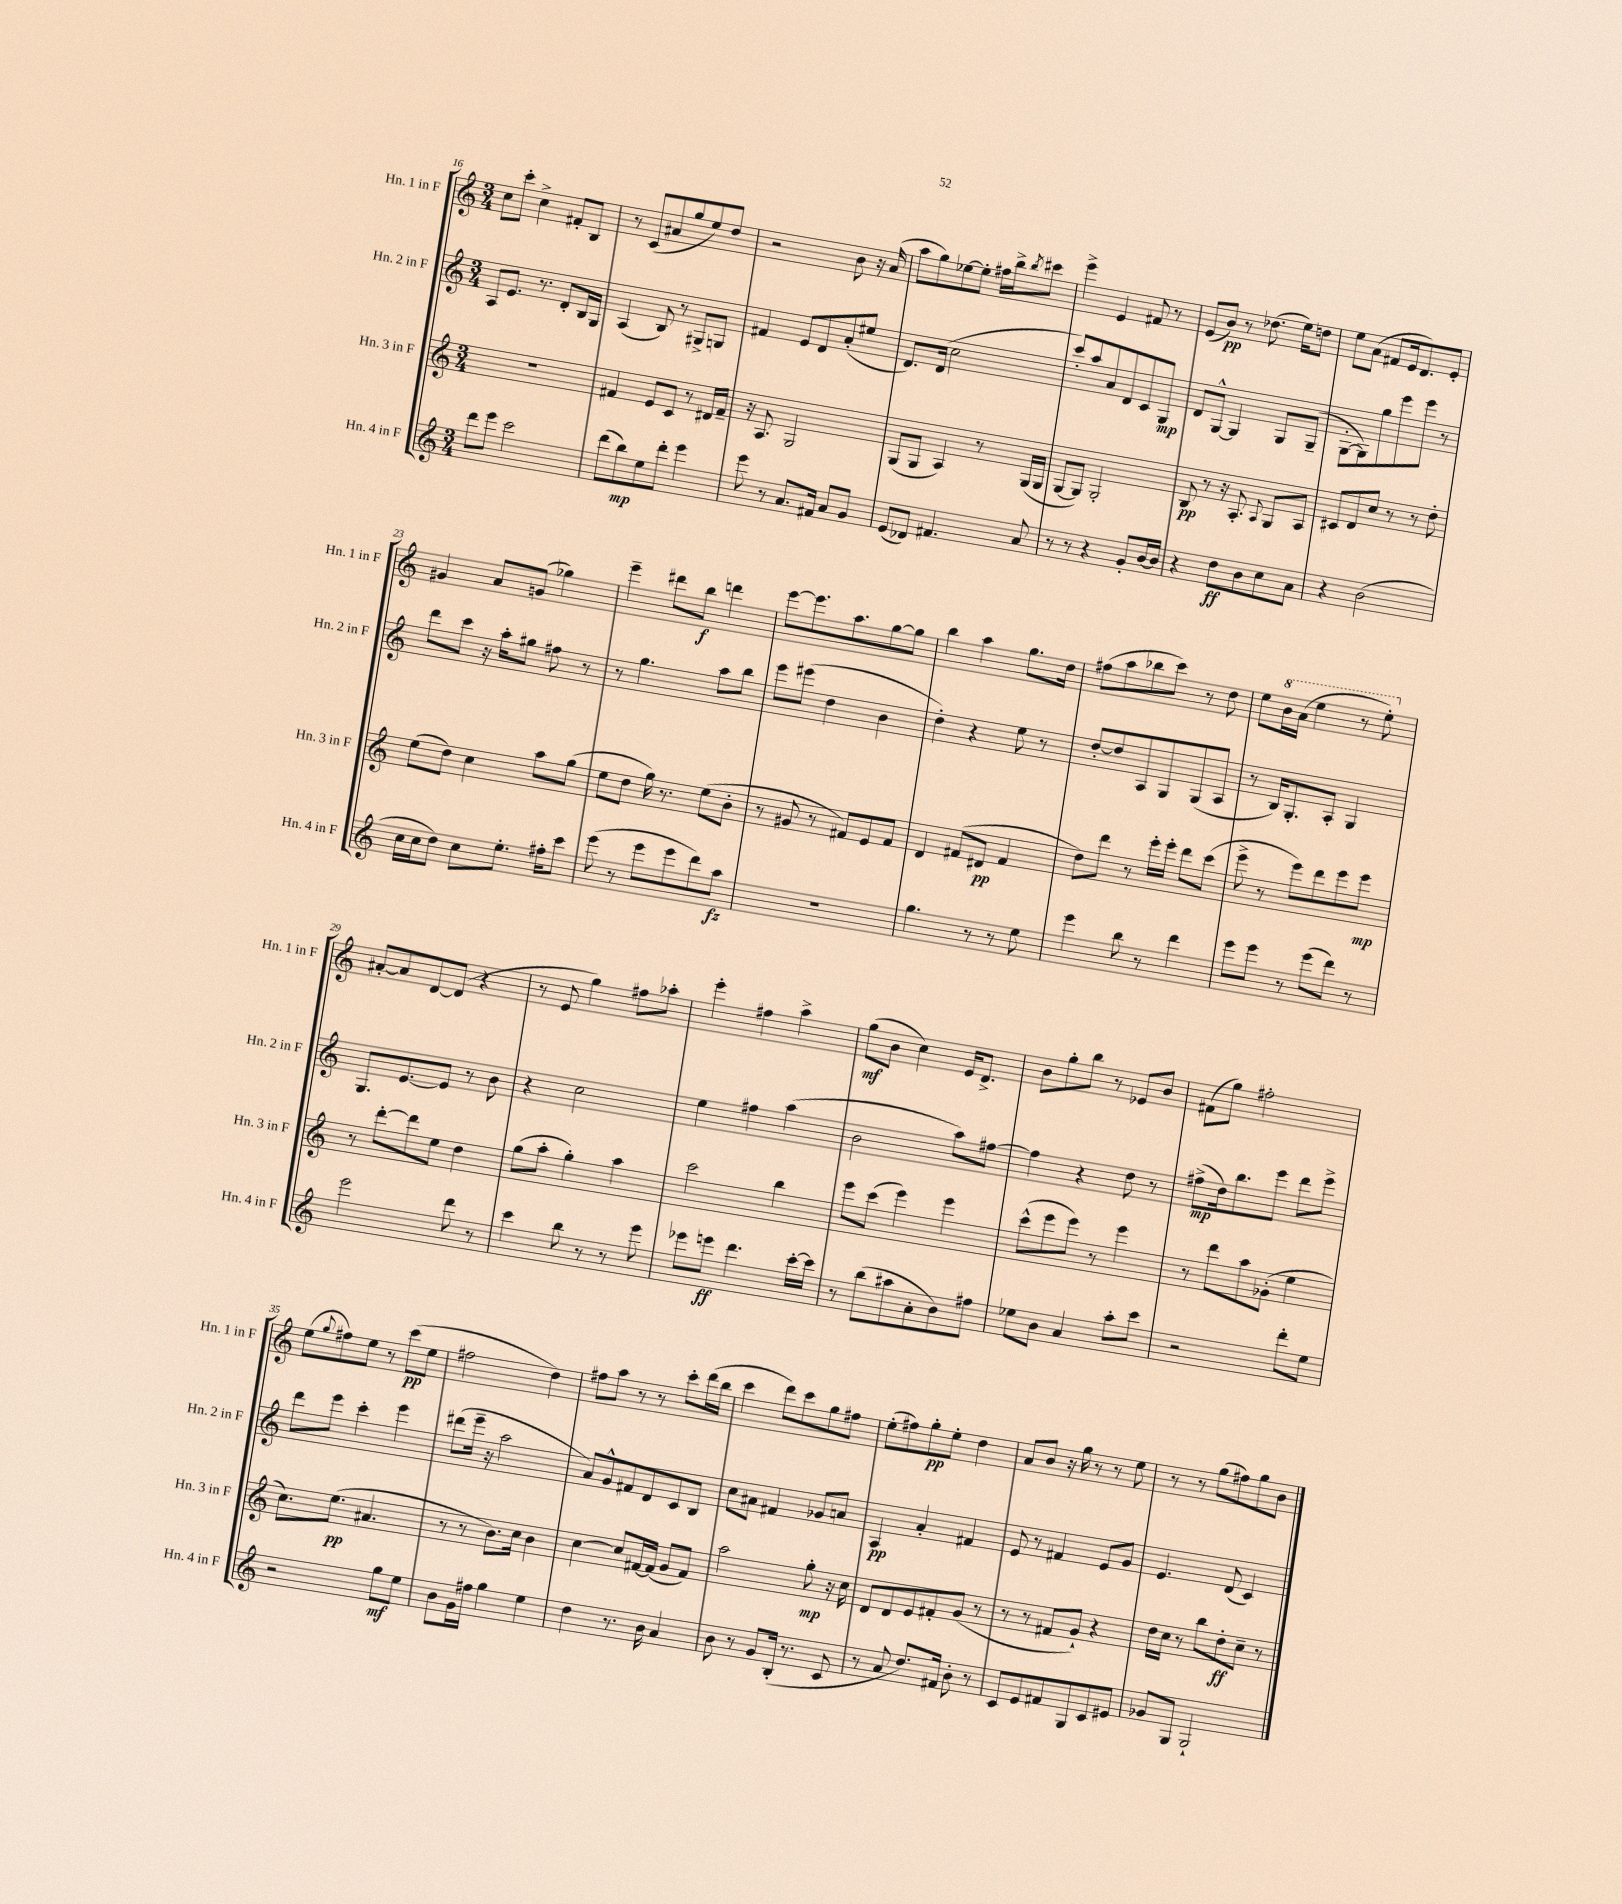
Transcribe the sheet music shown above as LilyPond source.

<<
\new StaffGroup <<
\new Staff = "s0" \with { instrumentName = "Hn. 1 in F" shortInstrumentName = "Hn. 1 in F" } {
    \clef treble \key c \major \numericTimeSignature \time 3/4
    c''8 c'''8-. c''4-> fis'8-. b8 |
    r8 c'8( ais'8 g''8 e''8) d''8 |
    r2 b'8 r16 a'16( |
    a''8 g''8) ees''8~ ees''8-. fis''16 b''16-> \acciaccatura { b''8 } cis'''8 |
    e'''4-> e'4 fis'8 r8 |
    e'8( b'8\pp) r8 des''8.( e''16) d''8 |
    e''8 a'8( fis'8 e'16 d'8.) e'8-. |
    gis'4 a'8 g'8( ges''4) |
    e'''4-- dis'''8 b''8\f d'''4 |
    e'''8~ e'''8. a''8. g''8~ g''8 |
    b''4 a''4 g''8. d''16 |
    fis''8( a''8 bes''8 c'''8) r8 d''8 |
    e''8 \ottava #1 b''16 a''16( e'''4 r8 e'''8-.) \ottava #0 |
    ais'8~-. ais'8 d'8~ d'8( r4 |
    r8 e'8 g''4) fis''8 aes''8-. |
    e'''4-. fis''4 a''4-> |
    g''8\mf( b'8 c''4) e'16 d'8.-> |
    b'8 g''8-. b''8 r8 ees'8 b'8 |
    fis'8( g''8) fis''2-. |
    e''8( \appoggiatura { g''8 } fis''8) e''8 r8 c'''8\pp( e''8 |
    fis''2 d''4) |
    fis''8 a''8 r8 r8 c'''8-. d'''16( b''16 |
    c'''4 d'''8) c'''8 g''8 fis''8 |
    e''8-.( fis''8) g''8-.\pp e''8-. d''4 |
    a'8 b'8 r16 g''16 r8 r8 e''8 |
    r8 r8 g''8( fis''8) g''8 b'8 \bar "|." |
}
\new Staff = "s1" \with { instrumentName = "Hn. 2 in F" shortInstrumentName = "Hn. 2 in F" } {
    \clef treble \key c \major \numericTimeSignature \time 3/4
    a8 e'8. r8. d'8-. b16 g16 |
    a4( b8) r8 gis8-> g8 |
    fis'4 e'8 d'8 a'8-.( eis''8 |
    d'8.) d'16( c''2 |
    c'''8-.) a''8 a'8 d'8 c'8 g8\mp |
    d'8 g8~-^ g4 g8 g8--( |
    g8~-. g8) g''8 e'''8 e'''8 r8 |
    d'''8 c'''8 r16 a''16-. gis''8 fis''8 r8 |
    r8 g''4. a''8 b''8 |
    e'''8 eis'''8( d''4 b'4 |
    d''4-.) r4 e''8 r8 |
    d''8~-. d''8 a8 g8 g8( a8 |
    r8 b16) g8.-. a8-. g4 |
    g8. e'8.~ e'8 r8 b'8 |
    r4 c''2 |
    e''4 fis''4 a''4( |
    b'2 a''8) fis''8~ |
    fis''4 r4 d''8 r8 |
    fis''8->\mp( d''16) b''8. e'''8 d'''8 e'''8-> |
    d'''8 e'''8 c'''4-. e'''4 |
    dis'''8( e'''16-- r16 a''2 |
    a'8) g'8-^ fis'8 d'8 c'8 b8 |
    c''8 ais'8 fis'4 ges'8 a'8 |
    a4\pp a'4-. fis'4 |
    e'8 r8 fis'4 e'8 g'8 |
    e'4. d'8( c'4) \bar "|." |
}
\new Staff = "s2" \with { instrumentName = "Hn. 3 in F" shortInstrumentName = "Hn. 3 in F" } {
    \clef treble \key c \major \numericTimeSignature \time 3/4
    R2. |
    fis'4 e'8 c'8 r8 dis'16 fis'16-- |
    r16 a8. g2 |
    g8( g8 a4) r8 g16( g16 |
    g8~ g8) g2-. |
    b8\pp r8 r16 a8.-. \appoggiatura { a8 } g8 a8 |
    cis'8 d'8 c''8 r8 r8 d''8-. |
    e''8( d''8) c''4 a''8 g''8( |
    e''8 d''8 g''16) r8. e''8( b'8-. |
    r8 gis'8 r8 fis'8) e'8 fis'8 |
    d'4 fis'8( dis'8\pp fis'4 |
    d''8) d'''8 r8 e'''16-. e'''16-. d'''8 c'''8( |
    e'''8-> r8 e'''8) d'''8 e'''8 e'''8\mp |
    r8 d'''8~-. d'''8 e''8 d''4 |
    g''8( a''8-. g''4-.) a''4 |
    c'''2 b''4 |
    e'''8 c'''8( e'''4) e'''4 |
    c'''8-^( e'''8 e'''8) r8 e'''4 |
    r8 d'''8 a''8 ges'8-.( e''4 |
    c''8.) e''8.\pp( ais'4. |
    r8 r8 b'8.) c''16 b'4 |
    c''4~ c''8 fis'16~ fis'16( g'8 fis'8) |
    a''2 g''8-.\mp r16 c''16 |
    d'8 d'8 e'8 fis'8-. g'8( r8 |
    r8 r8 fis'8 g'8-!) r4 |
    d''16 c''16 r8 b''8 d''8-.\ff c''8-- r8 \bar "|." |
}
\new Staff = "s3" \with { instrumentName = "Hn. 4 in F" shortInstrumentName = "Hn. 4 in F" } {
    \clef treble \key c \major \numericTimeSignature \time 3/4
    d'''8 e'''8 c'''2 |
    d'''8( b''8\mp) e''8 d'''8-. e'''4 |
    e'''8 r8 a'8. fis'16 a'8 g'8 |
    e'8( des'8) fis'4. a'8 |
    r8 r8 r4 g'8-. b'16~ b'16 |
    r4 d''8\ff b'8 c''8 a'8 |
    r4 b'2( |
    c''16 c''16 d''8) c''8 e''8.-. fis''16-. c'''8 |
    e'''8( r8 e'''8 e'''8 d'''8) a''8\fz |
    R2. |
    g''4. r8 r8 e''8 |
    e'''4 b''8 r8 d'''4 |
    e'''8 e'''8 r8 e'''8( d'''8) r8 |
    e'''2 d'''8 r8 |
    c'''4 b''8 r8 r8 e'''8 |
    ees'''8 e'''8\ff d'''4. c'''16~-. c'''16 |
    r8 b''8( ais''8 a'8-. b'8) fis''8 |
    ees''8 b'8 a'4 a''8-. c'''8 |
    r2 d'''8-. e''8 |
    r2 g''8\mf e''8 |
    b'8 g'16 fis''16 g''4 e''4 |
    d''4 r8. b'16 a'4 |
    b'8 r8 g'8 b16-.( r8. c'8 |
    r8 a'8 d''8.) fis'16 b'8-. r8 |
    c'8 e'8 fis'8 g8 c'8 eis'8 |
    ges'8 g8 g2-! \bar "|." |
}
>>
>>
\layout { \context { \Score currentBarNumber = #16 } }
